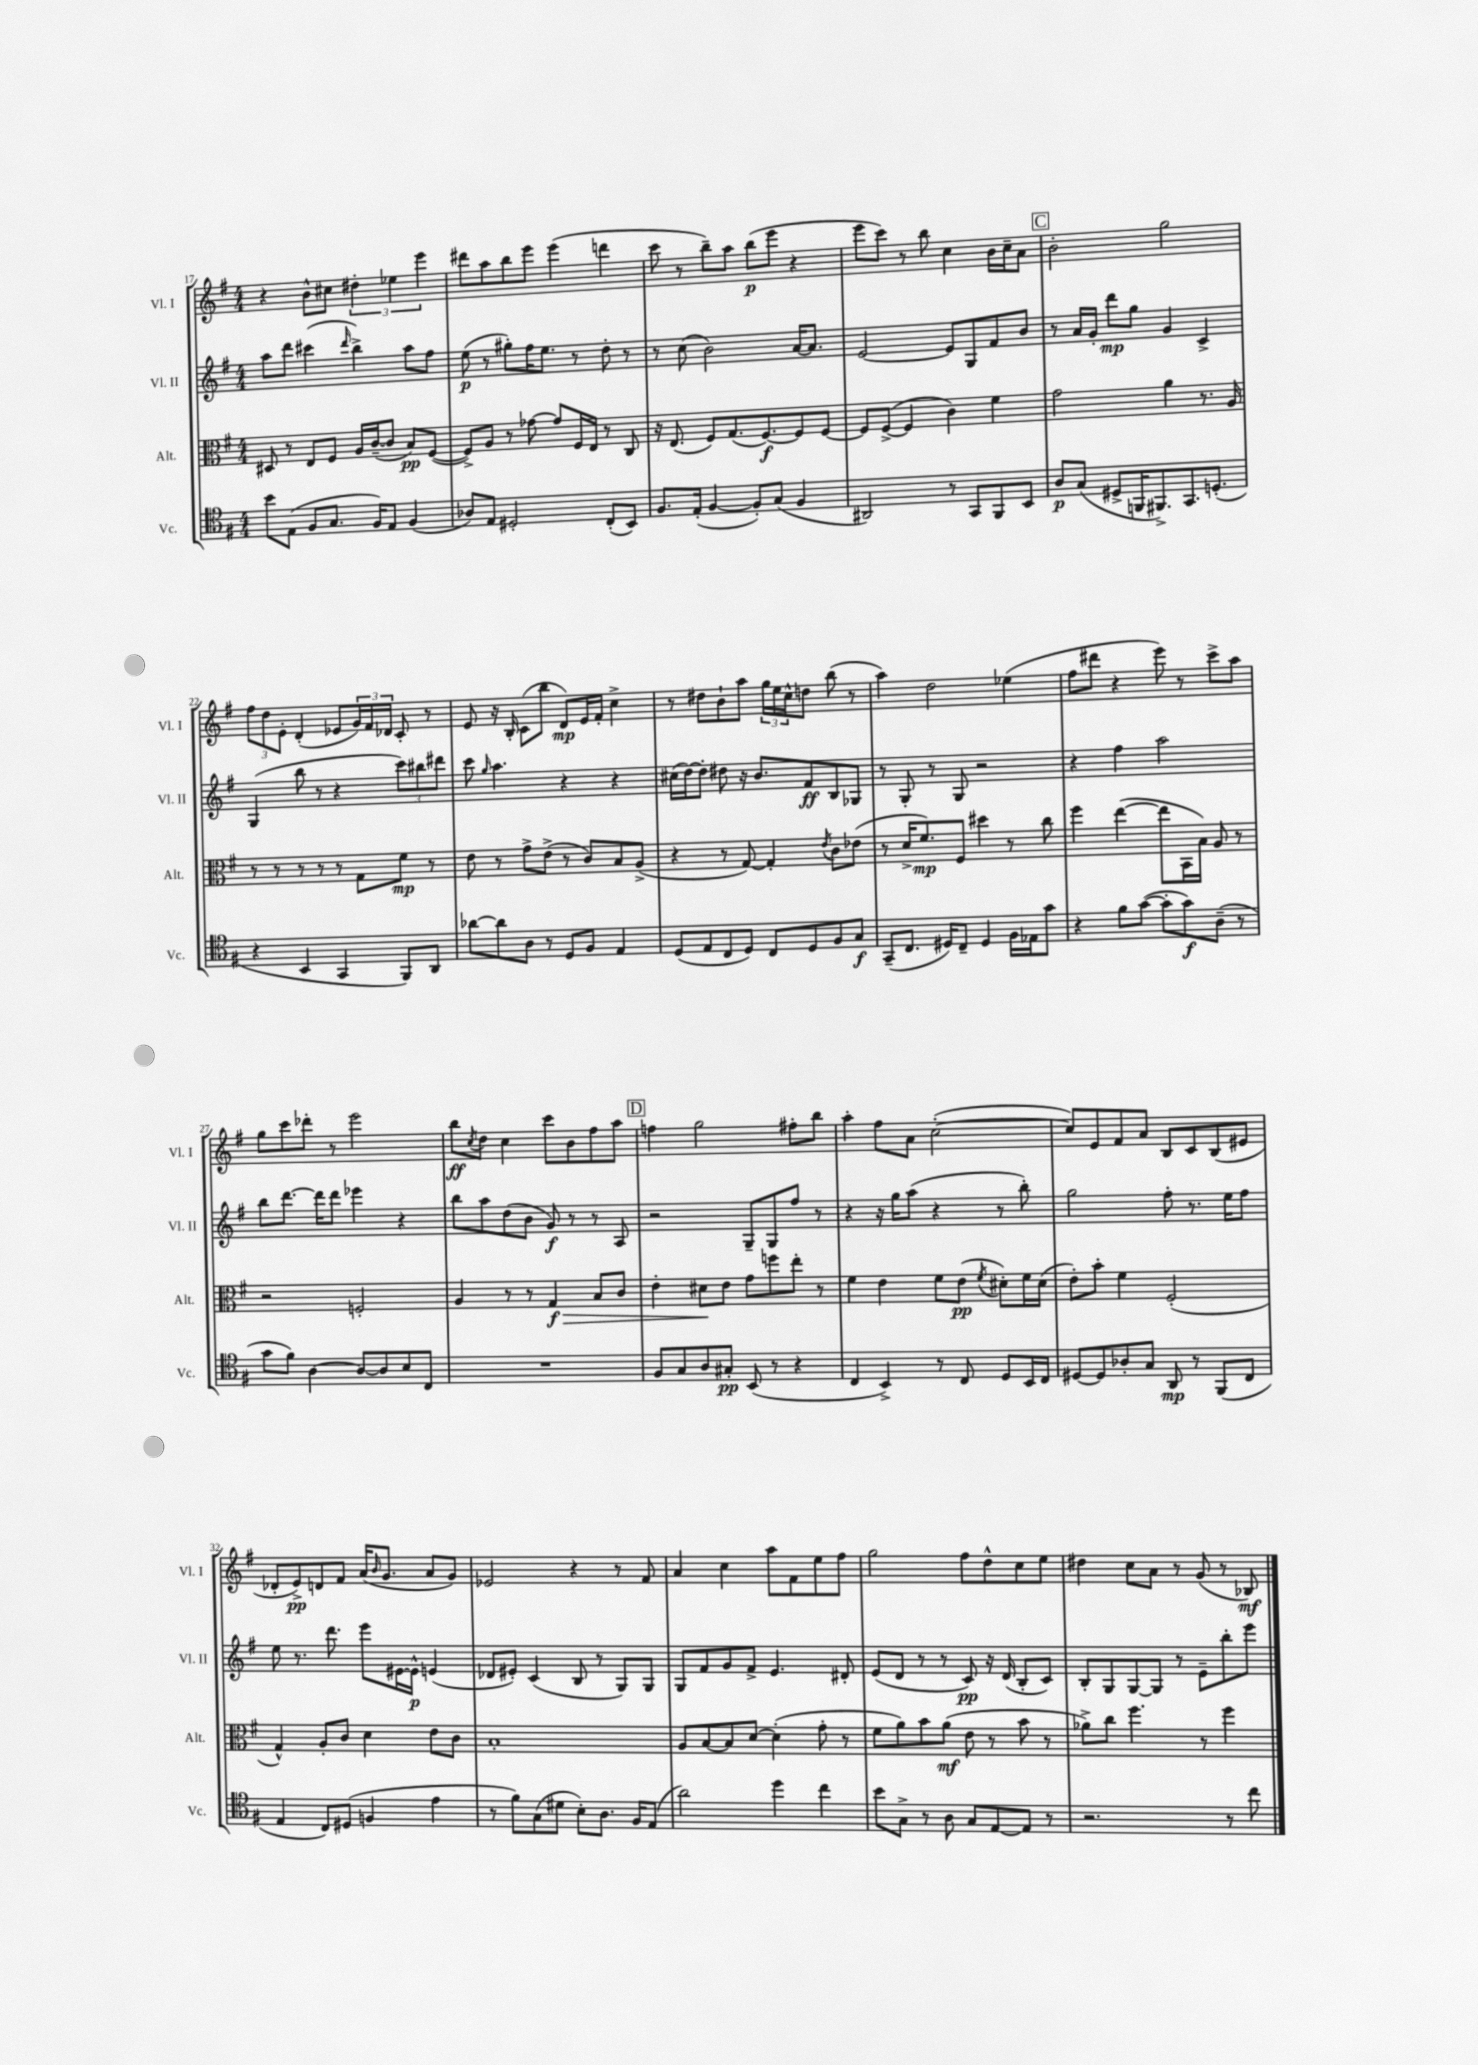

**kern	**dynam	**kern	**dynam	**kern	**dynam	**kern	**dynam
*part4	*part4	*part3	*part3	*part2	*part2	*part1	*part1
*staff4	*staff4	*staff3	*staff3	*staff2	*staff2	*staff1	*staff1
*I"Vc.	*	*I"Alt.	*	*I"Vl. II	*	*I"Vl. I	*
*I'Vc.	*	*I'Alt.	*	*I'Vl. II	*	*I'Vl. I	*
*clefC4	*	*clefC3	*	*clefG2	*	*clefG2	*
*k[f#]	*	*k[f#]	*	*k[f#]	*	*k[f#]	*
*M4/4	*	*M4/4	*	*M4/4	*	*M4/4	*
=17	=17	=17	=17	=17	=17	=17	=17
8b\L	.	8D#X/	.	8aa\L	.	4r	.
(8E\J	.	8r	.	8ddd\J	.	.	.
8F#/L	.	8E/L	.	(4ccc#X\	.	8b^^\L	.
8.G/J	.	8F#/J	.	.	.	8cc#X\J	.
.	.	.	.	16qqddd/	.	.	.
.	.	16A/LL	.	4bb^\)	.	6dd#X'\	.
16F#/KL)	.	([16c~/J	.	.	.	.	.
8E/J	.	8c/J]	.	.	.	.	.
.	.	.	.	.	.	6ee-X\	.
(4F#/	.	8B/L)	pp	8aa\L	.	.	.
.	.	.	.	.	.	6eee\	.
.	.	([8F#/J	.	8ff#\J	.	.	.
=18	=18	=18	=18	=18	=18	=18	=18
8A-X/L)	.	8F#^/L])	.	(8ee\	p	8ddd#X\L	.
8E/J	.	8A/J	.	8r	.	8aa\	.
2D#X'/	.	8r	.	8gg#X'\L)	.	8bb\	.
.	.	[8g-X\	.	16ff#\K	.	8eee\J	.
.	.	.	.	8.ee\J	.	.	.
.	.	8g-/L]	.	.	.	(4eee\	.
.	.	16F#/L	.	8r	.	.	.
.	.	16E/JJ	.	.	.	.	.
(8C'/L	.	8r	.	8dd'\	.	4dddn\	.
8BB/J)	.	8C/	.	8r	.	.	.
=19	=19	=19	=19	=19	=19	=19	=19
8.F#/L	.	16r	.	8r	.	8ccc\	.
.	.	(8.E/	.	.	.	.	.
.	.	.	.	(8cc\	.	8r	.
(16E'/Jk	.	.	.	.	.	.	.
[4F#/	.	8F#/L)	.	2b\)	.	8bb~\L)	.
.	.	(8.G/	.	.	.	8aa\J	.
8F#'/L])	.	.	.	.	.	(8bb\L	p
.	.	[8.F#/)	f	.	.	.	.
(8G/J	.	.	.	.	.	8eee\J	.
4F#/	.	8F#/]	.	[16a/KL	.	4r	.
.	.	.	.	8.a/J]	.	.	.
.	.	[8F#/J	.	.	.	.	.
=20	=20	=20	=20	=20	=20	=20	=20
2AA#X/)	.	8F#/L]	.	[2e/	.	8eee\L	.
.	.	([8F#^/J	.	.	.	8ccc\J)	.
.	.	4F#/]	.	.	.	8r	.
.	.	.	.	.	.	8bb\	.
8r	.	4c\)	.	8e/L]	.	4cc\	.
8GG/L	.	.	.	8G/	.	.	.
8FF#/	.	4f#\	.	8f#/	.	16b\LL	.
.	.	.	.	.	.	16cc~\J	.
8BB/J	.	.	.	8b/J	.	8a\J	.
!!LO:REH:place=s1:t=C
=21	=21	=21	=21	=21	=21	=21	=21
8A/L	p	2g\	.	8r	.	2b'\	.
(8G/J	.	.	.	16a/LL	.	.	.
.	.	.	.	16g'/JJ	.	.	.
8D#X^/L	.	.	.	8ddd\L	mp	.	.
16FFn/K	.	.	.	8gg\J	.	.	.
8.FF#X^/)	.	.	.	.	.	.	.
.	.	4a\	.	4g/	.	2gg\	.
8.GG/	.	.	.	.	.	.	.
.	.	8.r	.	4c^/	.	.	.
(8.Dn'/J	.	.	.	.	.	.	.
.	.	16A/	.	.	.	.	.
!!LO:LB:g=z
=22	=22	=22	=22	=22	=22	=22	=22
4r	.	8r	.	(4G/	.	12ff#\L	.
.	.	.	.	.	.	12dd\	.
.	.	8r	.	.	.	.	.
.	.	.	.	.	.	12e'\J	.
4BB/	.	8r	.	8bb\	.	(4d'/	.
.	.	8r	.	8r	.	.	.
4GG/	.	8r	.	4r	.	8e-X/L	.
.	.	8G\L	.	.	.	24g/L)	.
.	.	.	.	.	.	24f#/	.
.	.	.	.	.	.	24d-X/JJ	.
8FF#/L)	.	8f#\J	mp	12ccc\L)	.	8c'/	.
.	.	.	.	12bb#X\	.	.	.
8AA/J	.	8r	.	.	.	8r	.
.	.	.	.	12ddd#X\J	.	.	.
=23	=23	=23	=23	=23	=23	=23	=23
[8a-X\L	.	8e\	.	8ccc\	.	8e/	.
.	.	.	.	16qqgg/	.	.	.
8a-\]	.	8r	.	4.aa\	.	16r	.
.	.	.	.	.	.	16B'/	.
8A\J	.	8g^\L	.	.	.	(8c\L	.
8r	.	(8e^\J	.	.	.	8bb\J	.
8D/L	.	8r	.	4r	.	8d/L)	mp
8F#/J	.	8c/L)	.	.	.	16e/L	.
.	.	.	.	.	.	16f#'/JJ	.
4E/	.	8B/	.	4r	.	4cc^\	.
.	.	(8A^/J	.	.	.	.	.
=24	=24	=24	=24	=24	=24	=24	=24
(8D/L	.	4r	.	(16cc#X\LL	.	8r	.
.	.	.	.	[16dd\J)	.	.	.
8E/	.	.	.	8dd'\J]	.	8dd#X\L	.
8C/	.	8r	.	8dd#X\	.	8b`\	.
8D/J)	.	[8G/)	.	16r	.	8aa\J	.
.	.	.	.	8.b/L	.	.	.
8C/L	.	4G'/]	.	.	.	24gg\LL	.
.	.	.	.	.	.	24ee\	.
.	.	.	.	.	.	24cc^^\J	.
8D/	.	.	.	8f#/	ff	8ddn\J	.
.	.	8qe/	.	.	.	.	.
8F#/	.	8c\L	.	8B/	.	(8bb\	.
8G/J	f	(8e-X\J	.	8G-X/J	.	8r	.
=25	=25	=25	=25	=25	=25	=25	=25
(8GG~/L	.	8r	.	8r	.	4aa\)	.
8.C/J	.	16d^/KL	.	8G'/	.	.	.
.	.	8.f#/)	mp	.	.	.	.
.	.	.	.	8r	.	2dd\	.
16D#X/KL)	.	.	.	.	.	.	.
8C~/J	.	8F#/J	.	8G/	.	.	.
4D#/	.	4dd#X\	.	2r	.	.	.
16F#\LL	.	8r	.	.	.	(4ee-X\	.
16E-X\J	.	.	.	.	.	.	.
8g\J	.	8cc\	.	.	.	.	.
=26	=26	=26	=26	=26	=26	=26	=26
4r	.	4ff#\	.	4r	.	8ff#\L	.
.	.	.	.	.	.	8ddd#X\J	.
8f#\L	.	([4ee\	.	4ff#\	.	4r	.
([8g\J	.	.	.	.	.	.	.
8g'\L]	.	8ee\L]	.	2aa\	.	8eee\)	.
8g\)	f	16BB\L	.	.	.	8r	.
.	.	16B\JJ)	.	.	.	.	.
(8A~\J	.	8A/	.	.	.	8ccc^\L	.
8r	.	8r	.	.	.	8aa\J	.
!!LO:LB:g=z
=27	=27	=27	=27	=27	=27	=27	=27
8g\L	.	2r	.	8bb\L	.	8gg\L	.
8f#\J)	.	.	.	[8.ddd\J	.	8ccc\	.
[4A\	.	.	.	.	.	8ddd-X'\J	.
.	.	.	.	16ddd\KL]	.	.	.
.	.	.	.	8ddd\J	.	8r	.
8A/L_	.	2Fn'/	.	4eee-X\	.	2eee\	.
8A/]	.	.	.	.	.	.	.
8B/	.	.	.	4r	.	.	.
8C/J	.	.	.	.	.	.	.
=28	=28	=28	=28	=28	=28	=28	=28
1r	.	4A/	.	8bb\L	.	8bb\L	ff
.	.	.	.	.	.	8qcc/	.
.	.	.	.	8aa\	.	8dd\J	.
.	.	8r	.	(8dd\	.	4cc\	.
.	.	8r	.	8b\J	.	.	.
!	!	!	!LO:HP:b	!	!	!	!
.	.	4G/	> f	8g/)	f	8ccc\L	.
.	.	.	.	8r	.	8b\	.
.	.	8B/L	.	8r	.	8ff#\	.
.	.	8c/J	.	8A/	.	8aa\J	.
!!LO:REH:place=s1:t=D
=29	=29	=29	=29	=29	=29	=29	=29
8F#/L	.	4e'\	.	2r	.	4ffn\	.
8G/	.	.	.	.	.	.	.
8A/	.	8d#X\L	.	.	.	2gg\	.
8G#X'/J	pp	8e\J	]	.	.	.	.
(8BB/	.	8g\L	.	8G~/L	.	.	.
8r	.	8ffn\	.	8G/	.	.	.
4r	.	8ee'\J	.	8ff#/J	.	8ff#X'\L	.
.	.	8r	.	8r	.	8bb\J	.
=30	=30	=30	=30	=30	=30	=30	=30
4C/	.	4f#\	.	4r	.	4aa'\	.
4BB^/)	.	4e\	.	16r	.	8ff#\L	.
.	.	.	.	16gg\KL	.	.	.
.	.	.	.	(8aa\J	.	8a\J	.
8r	.	8f#\L	.	4r	.	([2cc'\	.
8C/	.	(8e\J	pp	.	.	.	.
.	.	8qf#/	.	.	.	.	.
8D/L	.	8d#X'\L)	.	8r	.	.	.
16BB/L	.	16f#\L	.	8bb'\)	.	.	.
16C/JJ	.	(16d#\JJ	.	.	.	.	.
=31	=31	=31	=31	=31	=31	=31	=31
[8D#X/L	.	8e'\L)	.	2gg\	.	8cc/L])	.
8D#/]	.	8b'\J	.	.	.	8e/	.
8A-X'/	.	4f#\	.	.	.	8f#/	.
8G/J	.	.	.	.	.	8a/J	.
8AA/	mp	(2F#'/	.	8ff#'\	.	8B/L	.
8r	.	.	.	8.r	.	8c/	.
(8FF#/L	.	.	.	.	.	(8B/	.
.	.	.	.	16ee\KL	.	.	.
8C/J	.	.	.	8ff#\J	.	8e#X/J	.
!!LO:LB:g=z
=32	=32	=32	=32	=32	=32	=32	=32
4E/	.	4G^^/)	.	8ee\	.	8d-X'/L	.
.	.	.	.	8.r	.	8e^/)	pp
8C/L)	.	8A'/L	.	.	.	8dn/	.
.	.	.	.	8.ddd\	.	.	.
(8D#X/J	.	8c/J	.	.	.	8f#/J	.
4Fn/	.	4d\	.	8eee\L	.	(16a/KL	.
.	.	.	.	.	.	16qqb/	.
.	.	.	.	.	.	8.g/J	.
.	.	.	.	[16e#X\L	.	.	.
.	.	.	.	16e#^^\JJ]	p	.	.
4e\	.	8e\L	.	(4en/	.	8a/L	.
.	.	8c\J	.	.	.	8g/J)	.
=33	=33	=33	=33	=33	=33	=33	=33
8r	.	1B'	.	8d-X/L	.	2e-X/	.
8f#\L)	.	.	.	8e#X'/J)	.	.	.
(8G\	.	.	.	(4c/	.	.	.
8d#X\J	.	.	.	.	.	.	.
8B'\L)	.	.	.	8B/	.	4r	.
8.A\J	.	.	.	8r	.	.	.
.	.	.	.	8G/L)	.	8r	.
16F#/KL	.	.	.	.	.	.	.
(8E/J	.	.	.	8G/J	.	8f#/	.
=34	=34	=34	=34	=34	=34	=34	=34
2a\)	.	8A/L	.	8G/L	.	4a/	.
.	.	[8B/	.	8f#/	.	.	.
.	.	8B/]	.	8g/	.	4cc\	.
.	.	[8d/J	.	8f#^/J	.	.	.
4dd\	.	(4d'\]	.	4.e/	.	8aa\L	.
.	.	.	.	.	.	8f#\	.
4cc\	.	8g'\	.	.	.	8ee\	.
.	.	8r	.	8d#X'/	.	8ff#\J	.
=35	=35	=35	=35	=35	=35	=35	=35
8b\L	.	8f#\L	.	(8e/L	.	2gg\	.
8G^\J	.	8a\)	.	8d/J	.	.	.
8r	.	8b\	.	8r	.	.	.
8A\	.	(8a\J	mf	8r	.	.	.
8G/L	.	8e\	.	8c/)	pp	8ff#\L	.
[8E/	.	8r	.	16r	.	8dd^^\	.
.	.	.	.	(16d/	.	.	.
8E/J]	.	8b\	.	8B'/L	.	8cc\	.
8r	.	8r	.	8c/J)	.	8ee\J	.
=36	=36	=36	=36	=36	=36	=36	=36
2.r	.	8a-X^\L)	.	8B'/L	.	4dd#X\	.
.	.	8cc\J	.	8G/	.	.	.
.	.	4.ff#\	.	[8G/	.	8cc\L	.
.	.	.	.	8G/J]	.	8a\J	.
.	.	.	.	8r	.	8r	.
.	.	8r	.	8e~\L	.	(8g/	.
8r	.	4ff#\	.	8bb'\	.	8r	.
8cc\	.	.	.	8eee\J	.	8B-X/)	mf
==	==	==	==	==	==	==	==
*-	*-	*-	*-	*-	*-	*-	*-
